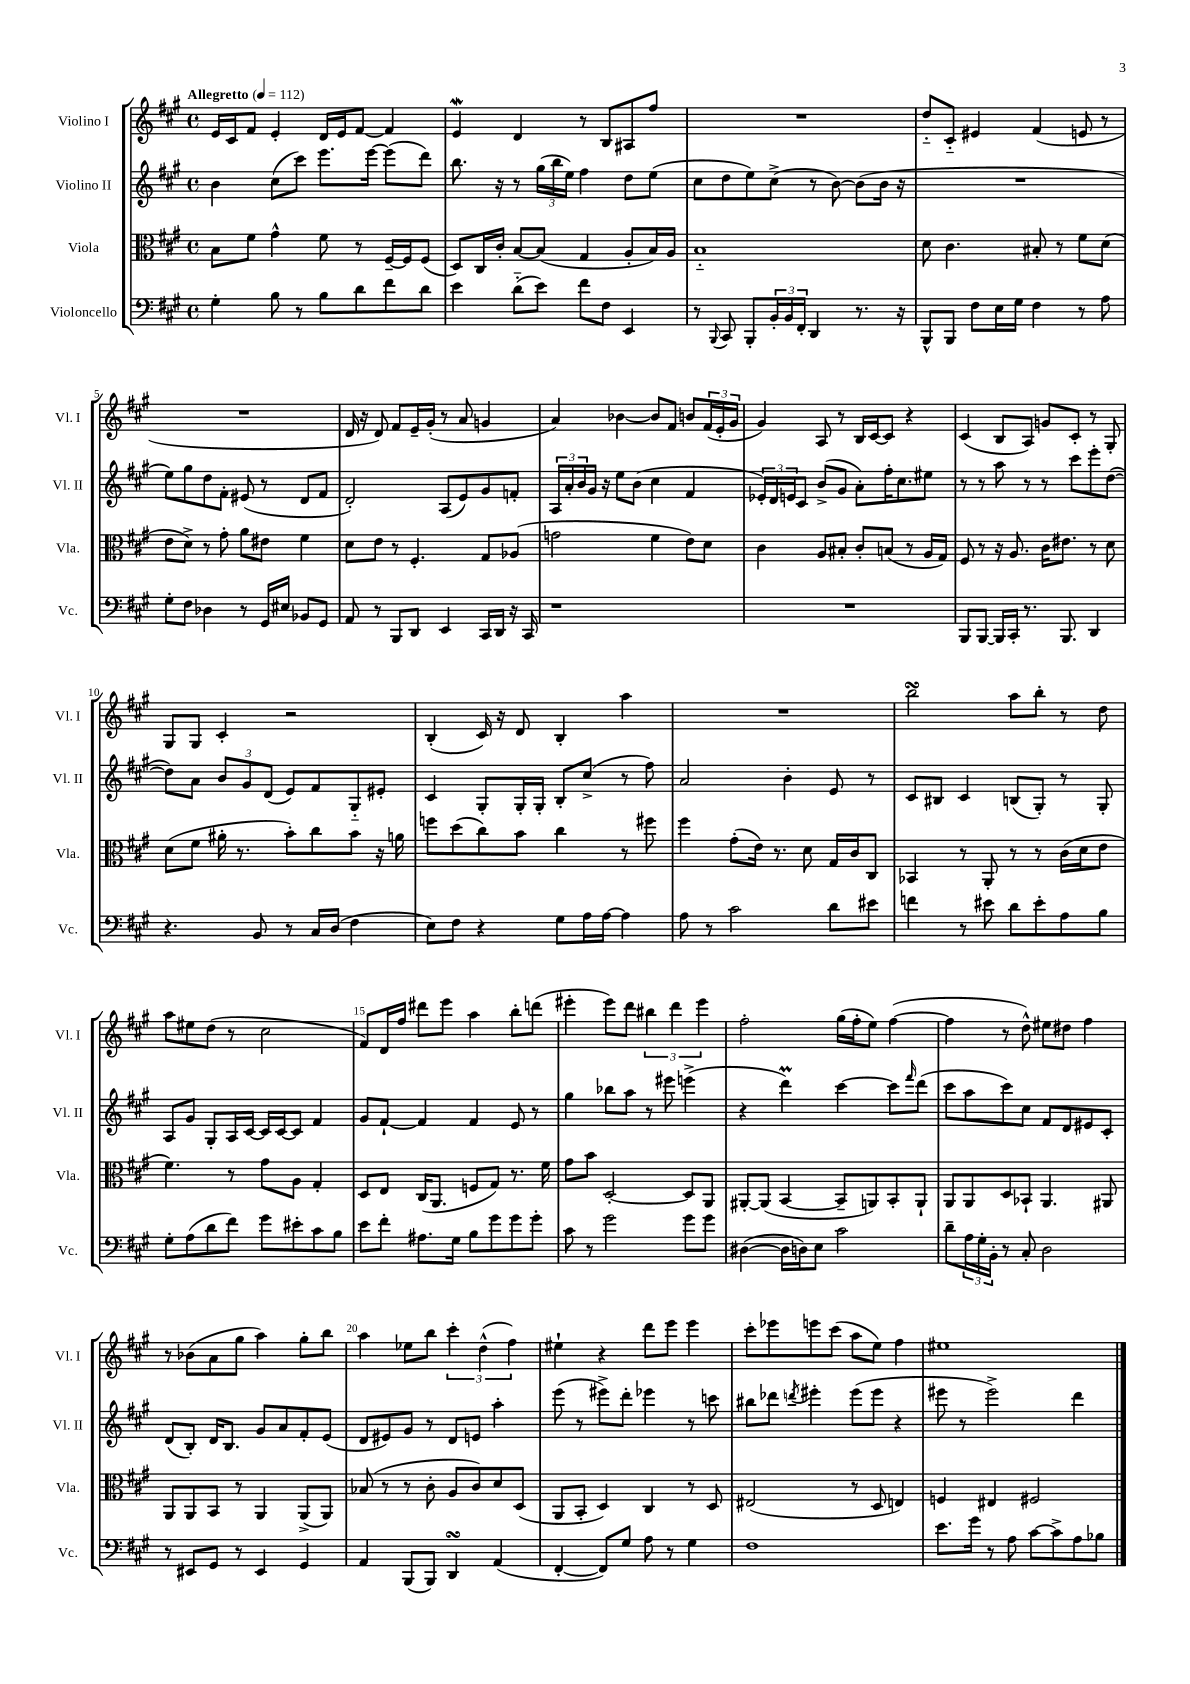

**kern	**kern	**kern	**kern
*part4	*part3	*part2	*part1
*staff4	*staff3	*staff2	*staff1
*I"Violoncello	*I"Viola	*I"Violino II	*I"Violino I
*I'Vc.	*I'Vla.	*I'Vl. II	*I'Vl. I
*clefF4	*clefC3	*clefG2	*clefG2
*k[f#c#g#]	*k[f#c#g#]	*k[f#c#g#]	*k[f#c#g#]
*M4/4	*M4/4	*M4/4	*M4/4
*met(c)	*met(c)	*met(c)	*met(c)
*MM112	*MM112	*MM112	*MM112
=1	=1	=1	=1
!	!	!	!LO:TX:a:B:t=Allegretto
4G#'\	8B\L	4b\	16e/LL
.	.	.	16c#/J
.	8f#\J	.	8f#/J
8B\	4g#^^\	(8cc#\L	4e'/
8r	.	8ccc#\J)	.
8B\L	8f#\	8.eee\L	16d/LL
.	.	.	16e/J
8d\	8r	.	[8f#/J
.	.	[16eee\Jk	.
8f#\	[16F#~/LL	(8eee\L]	4f#/]
.	16F#/J]	.	.
8d\J	(8F#/J	8ddd\J)	.
=2	=2	=2	=2
4e\	8D/L)	8.bb\	4eW/
.	16C#/L	.	.
.	16c#'/JJ	16r	.
(8d\L	[8B/L	8r	4d/
8e\J)	(8B/J]	(24gg#\LL	.
.	.	24bb\	.
.	.	24ee\JJ)	.
8f#\L	4G#/	4ff#\	8r
8F#\J	.	.	8B/L
4EE/	8A'/L	8dd\L	8A#X/
.	16B/L)	(8ee\J	8ff#/J
.	16A/JJ	.	.
=3	=3	=3	=3
8r	1B	8cc#\L	1r
8qqBBB/	.	.	.
8CC#/	.	8dd\	.
8BBB'/L	.	8ee\)	.
24BB'/L	.	(8cc#^\J	.
24BB/	.	.	.
24FF#'/JJ	.	.	.
4DD/	.	8r	.
.	.	[8b\)	.
8.r	.	(8b\L]	.
.	.	16b\Jk	.
16r	.	16r	.
=4	=4	=4	=4
8BBB^^/L	8d\	1r	8dd/L
8BBB/J	4.c#\	.	8c#/J
8F#\L	.	.	4e#X/
16E\L	.	.	.
16G#\JJ	.	.	.
4F#\	8B#X'/	.	(4f#/
.	8r	.	.
8r	8f#\L	.	8en/
8A\	(8d\J	.	8r
!!LO:LB:g=z
=5	=5	=5	=5
8G#'\L	8e\L	8ee\L)	1r
8F#\J	8d^\J)	8gg#\	.
4D-X\	8r	8dd\	.
.	8g#'\	8f#'\J	.
8r	8a\L	(8e#X/	.
16GG#/LL	8e#X\J	8r	.
16E#X/JJ	.	.	.
8BB-X/L	4f#\	8d/L	.
8GG#/J	.	8f#/J	.
=6	=6	=6	=6
8AA/	8d\L	2d'/)	16d/
.	.	.	16r
8r	8e\J	.	8d/)
8BBB/L	8r	.	8f#/L
8DD/J	4.F#'/	.	16e~/L
.	.	.	(16g#'/JJ
4EE/	.	(8A/L	8r
.	.	8e/)	8a/
16CC#/LL	8G#/L	8g#/	4gn/
16DD/JJ	.	.	.
16r	(8A-X/J	8fn'/J	.
16CC#/	.	.	.
=7	=7	=7	=7
1r	2gn\	24A/LL	4a/)
.	.	24a'/	.
.	.	24b/	.
.	.	16g#/JJ	.
.	.	16r	.
.	.	8ee\L	[4b-X\
.	.	(8b\J	.
.	4f#\	4cc#\	8b-/L]
.	.	.	8f#/J
.	8e\L)	4f#/	8bn/L
.	8d\J	.	(24f#/L
.	.	.	24e'/
.	.	.	24g#/JJ
=8	=8	=8	=8
1r	4c#\	24e-X'/LL)	4g#/)
.	.	24d/	.
.	.	24en/J	.
.	.	8c#/J	.
.	8A/L	(8b^/L	8A/
.	8B#X'/J	8g#/J	8r
.	8c#'/L	8a'\L)	16B/LL
.	.	.	[16c#/J
.	(8Bn/J	16ff#'\K	8c#/J]
.	.	8.cc#\	.
.	8r	.	4r
.	16A/LL	8ee#X\J	.
.	16G#/JJ)	.	.
=9	=9	=9	=9
8BBB/L	8F#/	8r	(4c#/
[8BBB/J	8r	8r	.
16BBB/LL]	16r	8aa\	8B/L
16CC#'/JJ	8.A/	.	.
8.r	.	8r	8A/J)
.	16c#\KL	8r	8gn/L
8.BBB/	8.e#X\J	.	.
.	.	8ccc#\L	8c#'/J
4DD/	8r	8eee'\	8r
.	8d\	([8dd\J	8G#'/
!!LO:LB:g=z
=10	=10	=10	=10
4.r	(8d\L	8dd\L])	8G#/L
.	8f#\J	8a\J	8G#/J
.	16a#X'\	12b/L	4c#'/
.	8.r	.	.
.	.	12g#/	.
8BB/	.	.	.
.	.	(12d/J	.
8r	8b'\L)	8e/L)	2r
16C#/LL	8cc#\	8f#/	.
(16D/JJ	.	.	.
4F#\	8b\J	8G#/	.
.	16r	8e#X'/J	.
.	16an\	.	.
=11	=11	=11	=11
8E\L)	8ffn\L	4c#/	(4B'/
8F#\J	(8dd\	.	.
4r	8cc#\)	8G#'/L	16c#/)
.	.	.	16r
.	8b\J	16G#'/L	8d/
.	.	16G#'/JJ	.
8G#\L	4cc#\	8B'/L	4B'/
16A\L	.	(8cc#^/J	.
[16A\JJ	.	.	.
4A\]	8r	8r	4aa\
.	8ff#X\	8ff#\)	.
=12	=12	=12	=12
8A\	4ff#\	2a/	1r
8r	.	.	.
2c#\	(8g#'\L	.	.
.	16e\Jk)	.	.
.	8.r	.	.
.	.	4b'\	.
.	8d\	.	.
8d\L	16G#/LL	8e/	.
.	16c#/J	.	.
8e#X\J	8C#/J	8r	.
=13	=13	=13	=13
4fn\	4BB-X/	8c#/L	2bbsSSS\
.	.	8B#X/J	.
8r	8r	4c#/	.
8e#X\	8AA'/	.	.
8d\L	8r	(8Bn/L	8aa\L
8e#'\	8r	8G#'/J)	8bb'\J
8A\	(16c#\LL	8r	8r
.	16d\J	.	.
8B\J	8e\J	8G#'/	8dd\
!!LO:LB:g=z
=14	=14	=14	=14
8G#'\L	4.f#\)	8A/L	8aa\L
(8A\	.	8g#/J	8ee#X\
8d\	.	8G#'/L	(8dd\J
8f#\J)	8r	16A/L	8r
.	.	[16c#/JJ	.
8g#\L	8g#\L	16c#/LL]	2cc#\
.	.	[16c#/J	.
8e#X'\	8A\J	8c#/J]	.
8c#\	4G#'/	4f#/	.
8B\J	.	.	.
=15	=15	=15	=15
8e\L	8D/L	8g#/L	8f#/L)
8f#'\J	8E/J	[8f#`/J	16d/L
.	.	.	16ff#/JJ
8.A#X\L	(16C#/KL	4f#/]	8ddd#X\L
.	8.AA/J	.	.
.	.	.	8eee\J
16G#\Jk	.	.	.
8B\L	8Fn/L	4f#/	4aa\
8g#\	8G#/J)	.	.
8g#\	8.r	8e/	8bb'\L
8g#'\J	.	8r	(8dddn\J
.	16f#\	.	.
=16	=16	=16	=16
8c#\	8g#\L	4gg#\	4eee#X'\
8r	8b\J	.	.
2g#\	[2D'/	8bb-X\L	8eee#\L)
.	.	8aa\J	8ddd\J
.	.	8r	6bb#X\
.	.	8eee#X\	.
.	.	.	6ddd\
8g#\L	8D/L]	(4eeen^\	.
.	.	.	6eee#\
8g#\J	8AA/J	.	.
=17	=17	=17	=17
([4D#X\	[8AA#X'/L	4r	2ff#'\
.	(8AA#/J]	.	.
16D#\LL]	[4BB/	4dddM\)	.
16Dn\J)	.	.	.
8E\J	.	.	.
2c#\	8BB~/L]	[4ccc#\	(16gg#\LL
.	.	.	16ff#'\J
.	8AAn/)	.	8ee\J)
.	8BB'/	8ccc#\L]	([4ff#\
.	.	16qqfff#/	.
.	8AA`/J	(8ddd\J	.
=18	=18	=18	=18
8d~\L	8AA/L	8ccc#\L	4ff#\]
24A\L	8AA/	8aa\	.
24G#'\	.	.	.
24BB'\JJ	.	.	.
8r	8D/	8ccc#\)	8r
8C#'/	8BB-X`/J	8cc#\J	8dd^^\)
2D\	4.AA/	8f#/L	8ee#X\L
.	.	8d/	8dd#X\J
.	.	8e#X/	4ff#\
.	8AA#X/	8c#'/J	.
!!LO:LB:g=z
=19	=19	=19	=19
8r	8AA/L	(8d/L	8r
8EE#X/L	8AA/	8B'/J)	(8b-X\L
8GG#/J	8BB/J	16d/KL	8a\
.	.	8.B/J	.
8r	8r	.	8gg#\J
4EE#/	4AA/	8g#/L	4aa\)
.	.	8a/	.
4GG#/	(8AA^/L	8f#'/	8gg#'\L
.	8AA/J)	(8e/J	8bb\J
=20	=20	=20	=20
4AA/	(8B-X/	8d/L	4aa\
.	8r	8e#X/)	.
(8BBB/L	8r	8g#/J	8ee-X\L
8BBB/J)	8c#'\	8r	8bb\J
4DDsSSs/	8A/L	8d/L	6ccc#'\
.	8c#/)	8en/J	.
.	.	.	(6dd^^\
(4AA/	8d/	4aa'\	.
.	.	.	6ff#\)
.	(8D/J	.	.
=21	=21	=21	=21
[4FF#'/	8AA/L	(8eee\	4ee#X`\
.	8BB'/J	8r	.
8FF#/L])	4D/)	8eee#X^\L)	4r
8G#/J	.	8ddd'\J	.
8A\	4C#/	4eee-X\	8ddd\L
8r	.	.	8eee\J
4G#\	8r	8r	4eee\
.	8D/	8cccn\	.
=22	=22	=22	=22
1F#	(2E#X/	8bb#X\L	8ccc#'\L
.	.	8ddd-X\J	8eee-X\
.	.	8qdddn/	.
.	.	4eee#X'\	8eeen\
.	.	.	(8ccc#\J
.	8r	(8eee#\L	8aa\L
.	8D/	8eee#\J	8ee\J)
.	4En/)	4r	4ff#\
=23	=23	=23	=23
8.e\L	4Fn/	8eee#X\	1ee#X
.	.	8r	.
16g#\Jk	.	.	.
8r	4E#X/	2eee#^\)	.
8A\	.	.	.
[8c#\L	2F#X/	.	.
8c#^\]	.	.	.
8A\	.	4ddd\	.
8B-X\J	.	.	.
==	==	==	==
*-	*-	*-	*-
